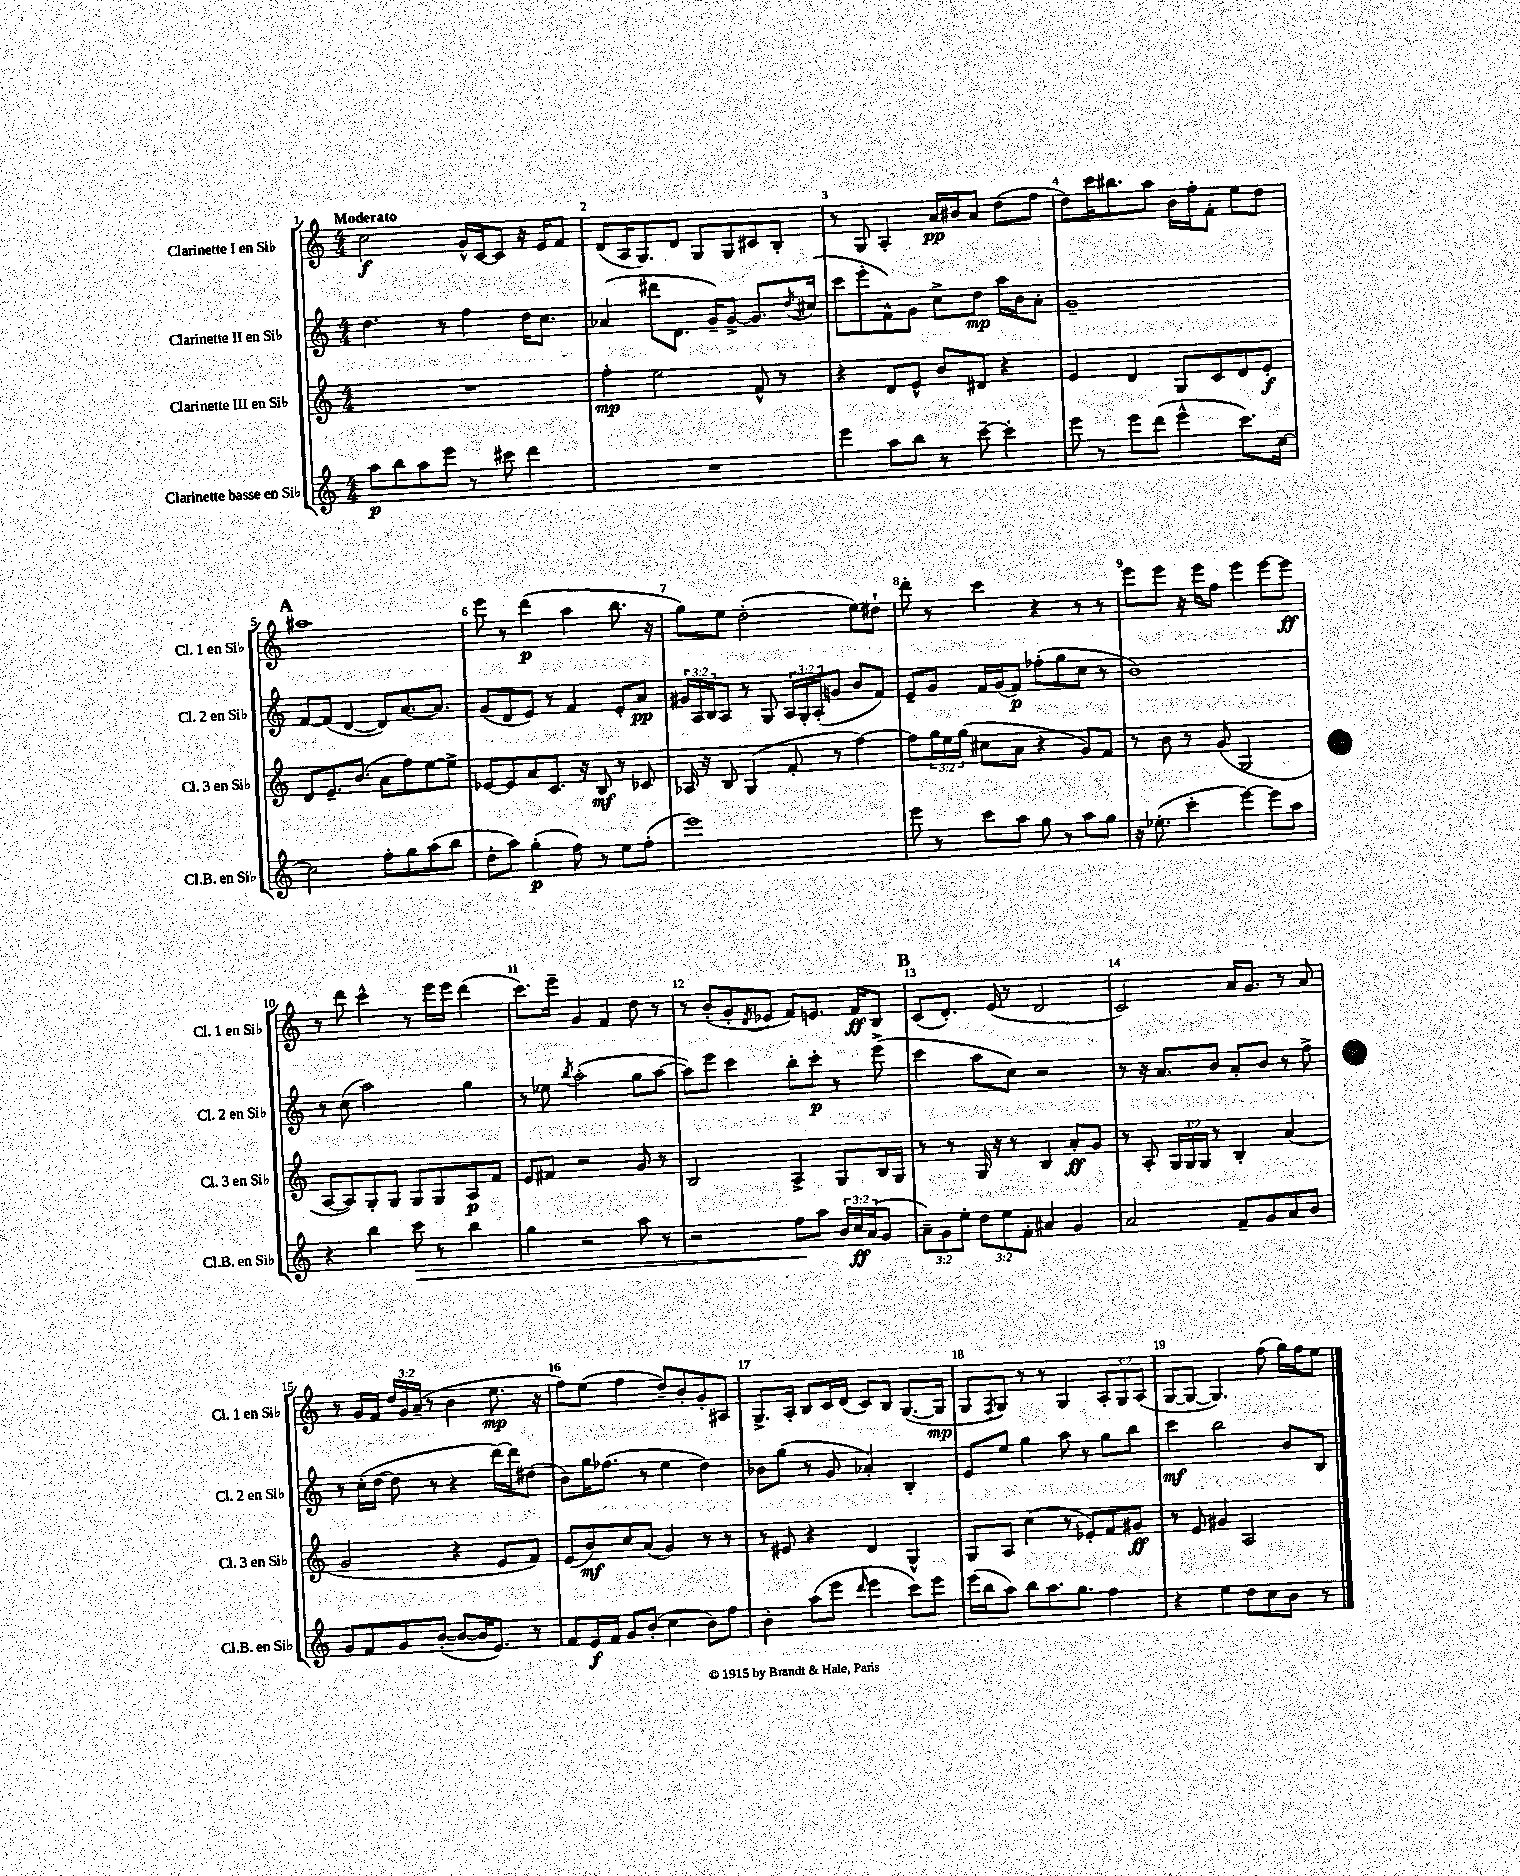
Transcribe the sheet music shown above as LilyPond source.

<<
\new StaffGroup <<
\new Staff = "s0" \with { instrumentName = "Clarinette I en Sib" shortInstrumentName = "Cl. 1 en Sib" } {
    \clef treble \key c \major \numericTimeSignature \time 4/4 \override Staff.TupletNumber.text = #tuplet-number::calc-fraction-text \tempo "Moderato"
    c''2\f g'16-^ c'16~ c'8 r16 e'16 f'8 |
    d'8( a16 g8.) d'8 g8 g8 cis'8 b8-. |
    r8 g8 a4-. a'16\pp bis'16 a'8 d''8( f''8 |
    d''8) c'''16 bis''8. a''8 b'16 f''16-. f'8-. e''8 d''8 |
    \mark \markup { \bold "A" } ais''1 |
    e'''8 r8 d'''4\p( a''4 b''8. r16 |
    g''8) e''8 d''2-.( e''8) dis''8-! |
    d'''8-. r8 c'''4 r4 r8 r8 |
    e'''8 e'''8 r16 e'''16 f''8 e'''4 e'''8~ e'''8\ff |
    r8 d'''8 c'''4-^ r8 e'''16 e'''16 d'''4( |
    c'''8.) e'''16-- g'4 f'4 d''8 r8 |
    r8 b'8-.( g'8-. \acciaccatura { d'8 } ees'8 f'8) e'8. f'16\ff b8 |
    \mark \markup { \bold "B" } c'8( d'8.-.) e'16( r8 d'2 |
    c'2) a'16 g'8. r8 a'8 |
    r8 g'16 f'16 \tuplet 3/2 { d''16 g'16 a'16--( } r8 b'4 e''8.\mp r16 |
    f''8) e''8( f''4 d''8--) b'8-. g'8-. ais8 |
    g8.-> a16-. b8 c'16 d'16( c'8) b8 g8.~( g16\mp |
    g8 \acciaccatura { f8 } g8) r8 r8 g4 \tuplet 3/2 { a8-. g8 a8( } |
    g8~ g8~ g4.) f''8( g''16) f''16 e''8 \bar "|." |
}
\new Staff = "s1" \with { instrumentName = "Clarinette II en Sib" shortInstrumentName = "Cl. 2 en Sib" } {
    \clef treble \key c \major \numericTimeSignature \time 4/4 \override Staff.TupletNumber.text = #tuplet-number::calc-fraction-text
    d''4. r8 f''4 d''16 c''8. |
    aes'4( dis'''8 d'8. g'16--) g'8~-> g'8. \acciaccatura { d''8 } cis''16( |
    c'''8 e'''8-. f'8-^) g'8 c''8-> d''8\mp a''16 b'16 a'8-. |
    g'1-- |
    \mark \markup { \bold "A" } f'8~ f'8( d'4~ d'8) a'8.~ a'8. |
    g'8( d'8 e'8) r8 f'4 e'8-. a'8\pp |
    \tuplet 3/2 { gis'16 a16 b16 } a8 r8 g8 \tuplet 3/2 { a16 g16-. a16-.( } g'8 b'8 f'8) |
    e'8-- g'8 f'16 g'16( f'8\p) fes''8-.( g''8 c''8 r8 |
    b'1) |
    r8 c''8( a''2) g''4 |
    r8 ees''8 \acciaccatura { b''8 } a''2-.( g''8 a''8~ |
    a''8) e'''8 c'''4 b''8-. c'''8-.\p r8 e'''8->( |
    \mark \markup { \bold "B" } c'''4 a''8 c''8) r2 |
    r8 r16 a'8. b'8 a'8-. b'8 r8 f''8-> |
    r8 c''16-.( d''16~ d''8 r8 r4 d'''16~) d'''16 dis''8( |
    b'8) g''16 fes''8.( r8 e''4 d''4) |
    bes'8 g''8( r8 g'8 aes'4-.) b4-. |
    e'8 e''8 g''4 a''8 r8 g''8 b''8 |
    c'''4\mf b''2 b'8 b8 \bar "|." |
}
\new Staff = "s2" \with { instrumentName = "Clarinette III en Sib" shortInstrumentName = "Cl. 3 en Sib" } {
    \clef treble \key c \major \numericTimeSignature \time 4/4 \override Staff.TupletNumber.text = #tuplet-number::calc-fraction-text
    R1 |
    f''4-.\mp e''2 f'8-^ r8 |
    r4 d'8 e'8-^ b'8 dis'8 r4 |
    e'4 d'4 g8 c'8 d'8 e'8-.\f |
    \mark \markup { \bold "A" } d'8 e'8.-- b'8.( a'8 f''8) e''8~ e''8-> |
    ees'8~ ees'8 a'8 c'8. r16 b8\mf r8 ces'8 |
    aes16 r16 b8 g4( f'8-. r8 f''4~) |
    f''8 \tuplet 3/2 { g''16 e''16 g''16( } cis''8 a'8 r4 g'8) f'8 |
    r8 b'8 r8 g'8( g2 |
    a8~ a8) g8-. g8 g8 g8 a8\p f'8 |
    e'8 fis'8 r2 g'8 r8 |
    b2 a4-> g8 b16 g16 |
    \mark \markup { \bold "B" } r8 r8 g16 r16 r8 b4 a'8-.\ff g'8 |
    r8 a8-. \tuplet 3/2 { g16 g16 g16 } r8 b4-. a'4( |
    g'2 r4 e'8 f'8) |
    e'8( b'8\mf) c''8 a'8( g'4) r8 r8 |
    r8 eis'8 r4 d'4 g4-^ |
    g8 a8 c''4( r8 ees'8-.) f'8 gis'8\ff |
    r8 e'8 gis'4 a2 \bar "|." |
}
\new Staff = "s3" \with { instrumentName = "Clarinette basse en Sib" shortInstrumentName = "Cl.B. en Sib" } {
    \clef treble \key c \major \numericTimeSignature \time 4/4 \override Staff.TupletNumber.text = #tuplet-number::calc-fraction-text
    a''8\p b''8 a''8 e'''8 r8 cis'''8 d'''4 |
    R1 |
    e'''4 a''8 b''8 r8 c'''8~-- c'''4-. |
    e'''8 r8 e'''8 d'''8( e'''4-^ c'''8.) c''16~ |
    \mark \markup { \bold "A" } c''2 f''8-. g''8 a''8( b''8 |
    d''8-. a''8) g''4-.\p( f''8) r8 e''8 f''8-.( |
    e'''1) |
    e'''8 r8 c'''8 a''8 g''8 r8 a''8 g''8 |
    r16 ees''8.-.( c'''4-. e'''4~) e'''8 a''8 |
    r4 b''4 c'''8\> r8 b''4 |
    g''4 r2 a''8 r8 |
    r2 f''8\! a''8 \tuplet 3/2 { b'16 c''16\ff a'16( } g'8 |
    \mark \markup { \bold "B" } \tuplet 3/2 { a'8--) g'8 e''8-. } \tuplet 3/2 { d''8 e''8 f'8-. } ais'4 g'4 |
    a'2 f'8-- g'8 a'8 b'8 |
    g'8 f'8 g'8 b'8~-.( b'8~ b'16 e'8.) r8 |
    f'8 e'16\f f'16 g'8 b'8-.( c''4 b'8) f''8 |
    b'4-. a''8( e'''8 \grace { d'''16 } e'''4 c'''8) e'''8 |
    e'''16( b''16 a''8) b''8 a''8. g''8. f''4 |
    r4 e''4 d''8 c''8 b'8 r8 \bar "|." |
}
>>
>>
\layout { \context { \Score \override BarNumber.break-visibility = ##(#f #t #t) barNumberVisibility = #all-bar-numbers-visible } }
